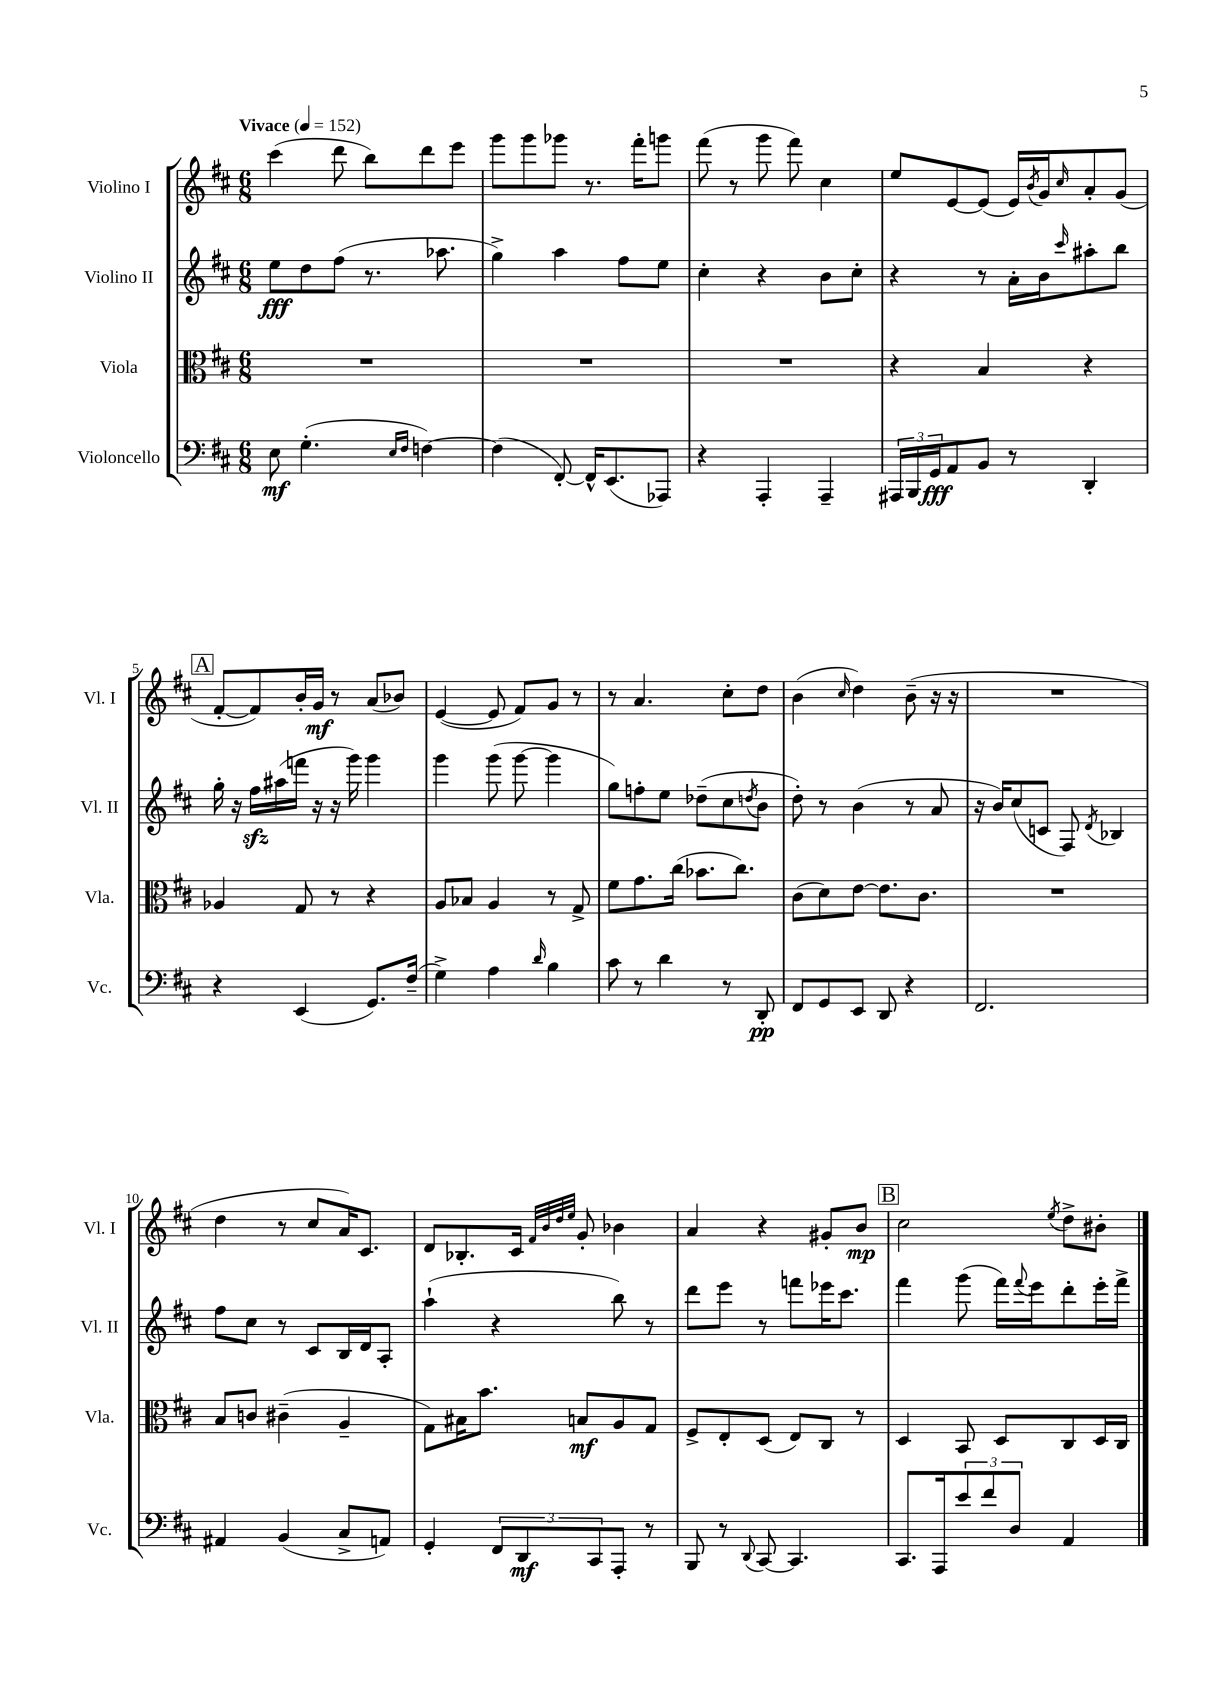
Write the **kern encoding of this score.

**kern	**kern	**kern	**kern
*staff4	*staff3	*staff2	*staff1
*clefF4	*clefC3	*clefG2	*clefG2
*k[f#c#]	*k[f#c#]	*k[f#c#]	*k[f#c#]
*M6/8	*M6/8	*M6/8	*M6/8
*MM152	*MM152	*MM152	*MM152
8E\	2.r	8ee\L	(4ccc#\
(4.G'\	.	8dd\	.
.	.	(8ff#\J	8ddd\
.	.	8.r	8bb\L)
16qqE/LL	.	.	.
16qqF#/JJ	.	.	.
[4F\)	.	.	8ddd\
.	.	8.aa-\	.
.	.	.	8eee\J
=	=	=	=
(4F\]	2.r	4gg^\)	8ggg\L
.	.	.	8ggg\
[8FF#'/)	.	4aa\	8ggg-\J
16FF#^^/]LK	.	.	8.r
(8.EE/	.	.	.
.	.	8ff#\L	.
.	.	.	16fff#'\LK
8AAA-/J)	.	8ee\J	8ggg\J
=	=	=	=
4r	2.r	4cc#'\	(8fff#\
.	.	.	8r
4AAA'/	.	4r	8ggg\
.	.	.	8fff#\)
4AAA~/	.	8b\L	4cc#\
.	.	8cc#'\J	.
=	=	=	=
24AAA#/LL	4r	4r	8ee/L
24BBB/	.	.	.
24GG/J	.	.	.
8AA/	.	.	[8e/
8BB/J	4B/	8r	(8e/]J
8r	.	16a'\LL	16e/LL)
.	.	.	8qb/
.	.	16b\J	16g/J
.	.	16qqccc#/	16qqcc#/
4DD'/	4r	8aa#'\	8a'/
.	.	8bb\J	(8g/J
=	=	=	=
4r	4A-/	16gg'\	[8f#'/L
.	.	16r	.
.	.	16ff#\LL	8f#/])
.	.	(16aa#\	.
(4EE/	8G/	16fff\JJ	16b'/L
.	.	16r	16g/JJ
.	8r	16r	8r
.	.	16ggg\)	.
8.GG/L)	4r	4ggg\	(8a/L
.	.	.	8b-/J)
(16F#~/Jk	.	.	.
=	=	=	=
4G^\)	8A/L	4ggg\	([4e/
.	8B-/J	.	.
4A\	4A/	(8ggg\	8e/]
.	.	[8ggg\	8f#/L)
16qqd/	.	.	.
4B\	8r	4ggg\]	8g/J
.	8G^/	.	8r
=	=	=	=
8c#\	8f#\L	8gg\L)	8r
8r	8.g\	8ff'\	4.a/
4d\	.	8ee\J	.
.	(16cc#\Jk	.	.
.	8.b-\L	(8dd-~\L	.
8r	.	8cc#\	8cc#'\L
.	8.cc#\J)	.	.
.	.	8qdd/	.
8DD'/	.	8b\J	8dd\J
=	=	=	=
8FF#/L	(8c#\L	8dd'\)	(4b\
8GG/	8d\)	8r	.
.	.	.	16qqcc#/
8EE/J	[8e\J	(4b\	4dd\)
8DD/	8.e\]L	.	.
4r	.	8r	(8b~\
.	8.c#\J	.	.
.	.	8a/	16r
.	.	.	16r
=	=	=	=
2.FF#/	2.r	16r	2.r
.	.	16b/LK)	.
.	.	(8cc#/	.
.	.	8c/J	.
.	.	8F#/)	.
.	.	8qd/	.
.	.	4B-/	.
=	=	=	=
4AA#/	8B/L	8ff#\L	4dd\
.	8c/J	8cc#\J	.
(4BB/	(4c#~\	8r	8r
.	.	8c#/L	8cc#/L
8C#^/L	4A~/	16B/L	16a/K)
.	.	16d/J	8.c#/J
8AA/J)	.	8A'/J	.
=	=	=	=
4GG'/	8G\L)	(4aa`\	8d/L
.	16B#\K	.	8.B-'/
.	8.b\J	.	.
12FF#/L	.	4r	.
.	.	.	16c#/Jk
12DD/	.	.	.
.	.	.	32qqf#/LLL
.	.	.	32qqb/
.	.	.	32qqdd/
.	.	.	32qqee/JJJ
.	8B/L	.	8g'/
12CC#/	.	.	.
8AAA'/J	8A/	8bb\)	4b-\
8r	8G/J	8r	.
=	=	=	=
8BBB/	8F#^/L	8ddd\L	4a/
8r	8E'/	8eee\J	.
8qqDD/	.	.	.
[8CC#/	(8D/J	8r	4r
4.CC#/]	8E/L)	8fff\L	.
.	8C#/J	16eee-\K	8g#'/L
.	.	8.ccc#\J	.
.	8r	.	8b/J
=	=	=	=
8.CC#/L	4D/	4fff#\	2cc#\
16AAA/k	.	.	.
12e/	8BB/	(8ggg\	.
12f#/	.	.	.
.	8D/L	16fff#\LL)	.
12D/J	.	.	.
.	.	8qqfff#/	.
.	.	16eee\J	.
.	.	.	8qee/
4AA/	8C#/	8ddd'\	8dd^\L
.	16D/L	16eee'\L	8b#'\J
.	16C#/JJ	16fff#^\JJ	.
==	==	==	==
*-	*-	*-	*-
